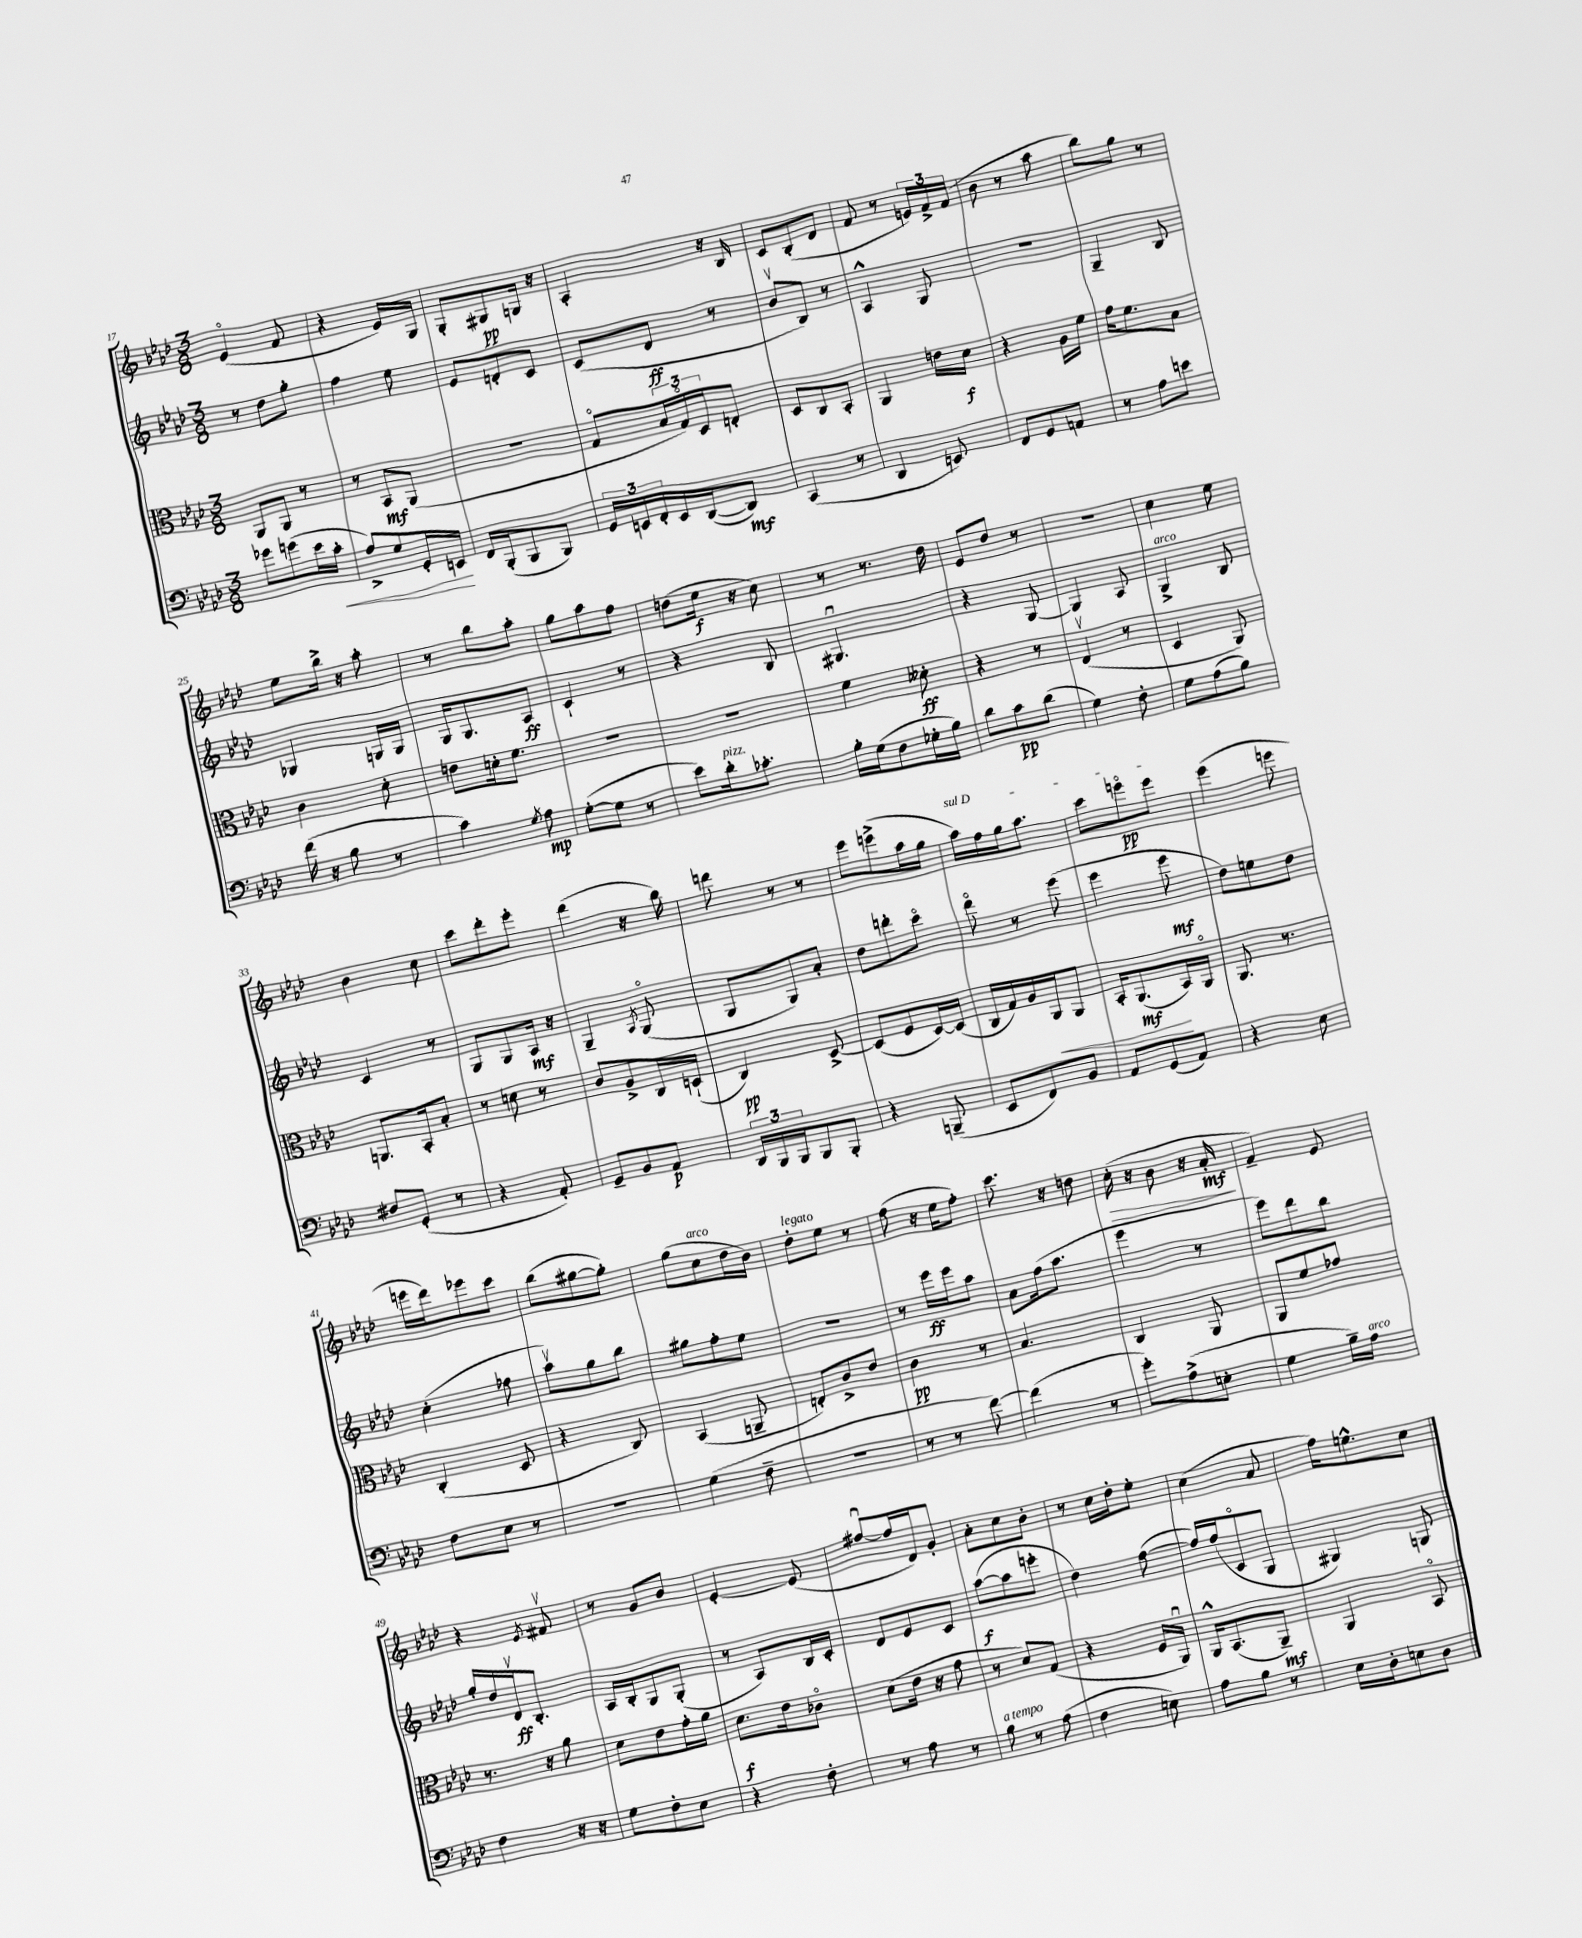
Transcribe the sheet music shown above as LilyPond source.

<<
\new StaffGroup <<
\new Staff = "s0" {
    \clef treble \key aes \major \numericTimeSignature \time 3/8
    ees'4\flageolet( f'8 |
    r4 ees'16) g16 |
    g8-. gis8\pp g16 r16 |
    aes4-. r16 bes16 |
    c'8 bes8-.( des'8 |
    f'8 r8 \tuplet 3/2 { e'16) f'16-> f'16( } |
    bes'8 r8 aes''8 |
    bes''8) g''8 r8 |
    ees''8 bes''16-> r16 aes''8-. |
    r8 bes''8 aes''8-. |
    g''8 aes''8 f''8 |
    d''8( ees''16\f r16 c''8) |
    r8 r8. des''16 |
    ees'8 des''8 r8 |
    R4. |
    c''4 ees''8 |
    bes'4 c''8 |
    c'''8 des'''8-. ees'''8-. |
    des'''4( r16 bes''16) |
    d'''8 r8 r8 |
    ees'''8 e'''8->( aes''16 g''16 |
    \once \override TextSpanner.bound-details.left.text = \markup { \italic "sul D" } aes''16\startTextSpan) f''16 g''16 aes''8. |
    c'''8 e'''8\flageolet\pp e'''8\stopTextSpan |
    ees'''4( e'''8 |
    e'''16 des'''16) ees'''8 c'''8 |
    bes''8( gis''8~ gis''8-.) |
    g''8( c''8^\markup { \italic "arco" } des''16 bes'16) |
    des''8-.^\markup { \italic "legato" } ees''8 r8 |
    f''8( r16 ees''16 f''8-.) |
    c'''8. r16 d''8 |
    c''16-.\>( r16 bes'8 r16 aes'16-.\mf\! |
    f'4--) ees'8 |
    r4 \acciaccatura { ees'8 } fis'8\upbow |
    r8 g'8 bes'8 |
    ees'4~-. ees'8( |
    fis''8~\downbow fis''16 des'16) g'8-. |
    aes'8-. c''8 bes'8-. |
    r8 c''16 des''16-. ees''8-. |
    c''4( aes'8 |
    f''16) e''8.-^ c''8 \bar "|." |
}
\new Staff = "s1" {
    \clef treble \key aes \major \numericTimeSignature \time 3/8
    r8 des''8 g''8-. |
    f''4 ees''8 |
    ees'8 d'8-. c'8 |
    c'8( des'8\ff r8 |
    bes'8\upbow bes8) r8 |
    aes4-^ g8 |
    R4. |
    g4-- bes8 |
    ges4 g16 g16 |
    g16 g8. aes8\ff |
    c'4-! r8 |
    r4 bes8 |
    gis4.\downbow |
    r4 g8~ |
    g4 aes8 |
    g4->^\markup { \italic "arco" } bes8 |
    c'4 r8 |
    g8 g8 aes16\mf r16 |
    g4-- \acciaccatura { aes8 } g8\flageolet( |
    g8 g8) aes'8-. |
    des''8 d'''8-. c'''8\flageolet |
    des'''8\flageolet r8 ees'''8( |
    ees'''4 ees'''8\mf |
    des''8) e''8 des''8 |
    c''4-.( fes''8 |
    aes''8\upbow) g''8 bes''8 |
    gis''8 f''8-. ees''8 |
    r4. |
    r8 ees'''16\ff ees'''16 aes''8 |
    aes'8 f''16( aes''8. |
    ees'''4 r8 |
    ees'''8) des'''8 bes''8 |
    g''16-. des''16 des'16\upbow\ff bes8.-. |
    aes16 bes16-. g8 g8-.( |
    r8 aes8) bes16 c'16-. |
    des'8 ees'8 c'8 |
    aes''8~\f( aes''8 e'''8-. |
    des''4) f''8~( |
    f''16) f''16( c'8\flageolet g8 |
    gis4) g8 \bar "|." |
}
\new Staff = "s2" {
    \clef alto \key aes \major \numericTimeSignature \time 3/8
    aes,8 aes,8 r8 |
    r8 bes,8\mf aes,8( |
    R4. |
    g8\flageolet \tuplet 3/2 { bes16 g16\flageolet) des16 } e8-. |
    des8 c8 bes,8-. |
    aes,4 e'16 des'16\f |
    r4 aes16 f'16 |
    g'16 f'8. bes8 |
    c'4 des'8-. |
    e'8 d'16-. f'8. |
    R4. |
    R4. |
    f'4 deses'8-.\ff |
    r4 r8 |
    ees4\upbow( r8 |
    des4 aes,8) |
    a,8. bes,16-. bes8-. |
    r8 d'8 r8 |
    c'8 aes8-> c16 d16-!( |
    c4\pp) des8~-> |
    des8( f8 des16~) des16( |
    c16 g16) aes16 aes,16\< aes,8 |
    bes,16-. aes,8.\mf\!( bes,16) aes,16\flageolet |
    aes,8. r8. |
    c4-.( des8 |
    r4 c8) |
    bes,4( a,8-- |
    e8-.) c'8-> ees'8 |
    c'4\pp r8 |
    bes4. |
    c4 aes,8 |
    aes,8 f'8 ges'8 |
    r8. r16 aes'8 |
    des'8 ees'8 g'16-. aes'16 |
    des'8.\f ees'16 ces'8\flageolet |
    des'8( ees'16 r16 g'8 |
    r8 des'8) g8( |
    r4 f16 aes,16\downbow) |
    aes,16-^ bes,8.( aes,8--\mf) |
    aes,4 bes,8\flageolet \bar "|." |
}
\new Staff = "s3" {
    \clef bass \key aes \major \numericTimeSignature \time 3/8
    ges'8 g'8( ees'16 c'16-.\< |
    aes8->) g8 g,16-. e,16\! |
    f,16 bes,,16-.( bes,,8 bes,,8) |
    \tuplet 3/2 { g,16 e,16 f,16-. } e,16 des,16~( des,8\mf) |
    c,4( r8 |
    des,4 e,8) |
    f,8 g,8 a,8 |
    r8 aes8 e'8 |
    f'16( r16 bes8 r8 |
    c'4) \acciaccatura { g8 } aes8\mp |
    g8~-.( g8 r8 |
    ees'8) des'16-.^\markup { \italic "pizz." } ces'8.-. |
    bes16-. g16( f8 ges16-. bes16) |
    des'8 c'8\pp des'8( |
    g4) f8-. |
    g8 aes8( bes8) |
    fis8 g,8-.( r8 |
    r4 aes,8-.) |
    g,8-- bes,8 aes,8\p |
    \tuplet 3/2 { des,16 bes,,16 bes,,16 } bes,,8 bes,,8-. |
    r4 b,,8--( |
    ees,8 f,8) bes,8 |
    aes,8 g,8( aes,8) |
    r4 ees8 |
    f8 ees8 r8 |
    R4. |
    g4( f8-- |
    R4. |
    r8 r8 f'8~) |
    f'4( r8 |
    g'8-.) aes8->( e8-. |
    g4 bes16--) aes16^\markup { \italic "arco" } |
    f4 r16 r16 |
    g8 f8-. ees8 |
    r4 f8-. |
    r8 aes8 r8 |
    bes8^\markup { \italic "a tempo" } r8 aes8( |
    f4 e8) |
    aes8 bes8 r8 |
    ees16 des16-. e8 des8 \bar "|." |
}
>>
>>
\layout { \context { \Score currentBarNumber = #17 } }
